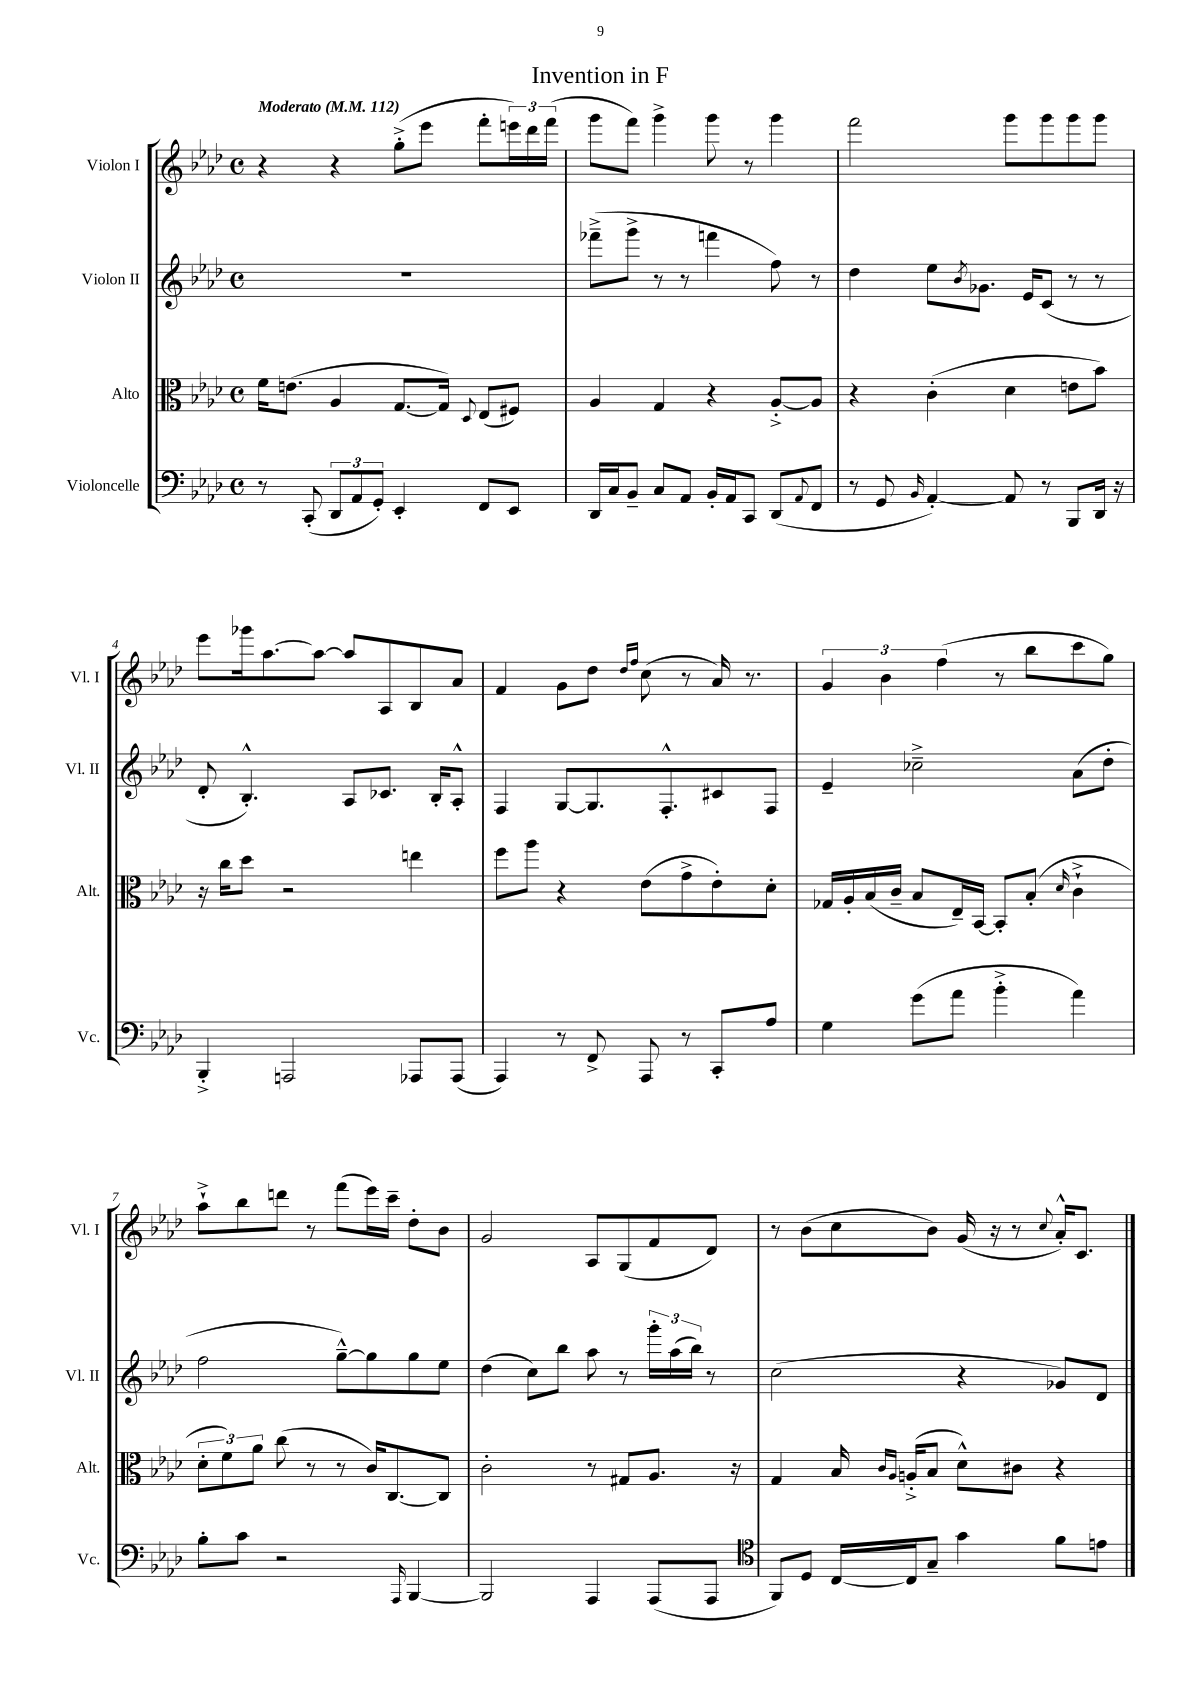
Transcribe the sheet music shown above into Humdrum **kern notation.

**kern	**kern	**kern	**kern
*staff4	*staff3	*staff2	*staff1
*clefF4	*clefC3	*clefG2	*clefG2
*k[b-e-a-d-]	*k[b-e-a-d-]	*k[b-e-a-d-]	*k[b-e-a-d-]
*M4/4	*M4/4	*M4/4	*M4/4
*met(c)	*met(c)	*met(c)	*met(c)
*MM112	*MM112	*MM112	*MM112
8r	16f\LK	1r	4r
.	(8.e\J	.	.
(8CC'/	.	.	.
12DD-/L	4A-/	.	4r
12AA-/	.	.	.
12GG'/J)	.	.	.
4EE-'/	[8.G/L	.	(8gg'^\L
.	.	.	8eee-\J
.	16G/]Jk)	.	.
.	8qqD-/	.	.
8FF/L	(8E-/L	.	8fff'\L
8EE-/J	8F#/J)	.	24eee\L)
.	.	.	24ddd-\
.	.	.	(24fff\JJ
=	=	=	=
16DD-/LL	4A-/	(8fff-~^\L	8ggg\L
16C/J	.	.	.
8BB-~/J	.	8ggg^\J	8fff\J)
8C/L	4G/	8r	4ggg^\
8AA-/J	.	8r	.
16BB-'/LL	4r	4fff\	8ggg\
16AA-/J	.	.	.
8CC/J	.	.	8r
(8DD-/L	[8A-'^/L	8ff\)	4ggg\
8qqAA-/	.	.	.
8FF/J	8A-/]J	8r	.
=	=	=	=
8r	4r	4dd-\	2fff\
8GG/	.	.	.
16qqBB-/	.	.	.
[4AA-'/)	(4c'\	8ee-\L	.
.	.	8qb-/	.
.	.	8.g-\J	.
8AA-/]	4d-\	.	8ggg\L
.	.	16e-/LK	.
8r	.	(8c/J	8ggg\
8BBB-/L	8e\L	8r	8ggg\
16DD-/Jk	8b-\J)	8r	8ggg\J
16r	.	.	.
=	=	=	=
4BBB-'^/	16r	8d-'/	8eee-\L
.	16cc\LK	.	.
.	8dd-\J	4.B-'^^/)	16ggg-\k
.	.	.	[8.aa-\
2AAA/	2r	.	.
.	.	.	8aa-\_J
.	.	8A-/L	8aa-/]L
.	.	8.c-/J	8A-/
8AAA-/L	4ee\	.	8B-/
.	.	16B-'/LK	.
(8AAA-/J	.	8A-'^^/J	8a-/J
=	=	=	=
4AAA-/)	8ff\L	4F/	4f/
.	8aa-\J	.	.
8r	4r	[8G/L	8g\L
8FF^/	.	8.G/]	8dd-\J
.	.	.	16qqdd-/LL
.	.	.	16qqff/JJ
8AAA-/	(8e-\L	.	(8cc\
.	.	8.F'^^/	.
8r	8g^\	.	8r
8CC'/L	8e-'\)	8c#/	16a-/)
.	.	.	8.r
8A-/J	8d-'\J	8F/J	.
=	=	=	=
4G\	16G-/LL	4e-~/	6g/
.	16A-'/	.	.
.	(16B-/	.	.
.	.	.	6b-\
.	16c~/JJ	.	.
(8g\L	8B-/L	2cc-~^\	.
.	.	.	(6ff\
8a-\J	16E-~/L)	.	.
.	[16BB-/JJ	.	.
4b-'^\	8BB-'/]L	.	8r
.	(8B-'/J	.	8bb-\L
.	16qqd-/	.	.
4a-\)	4c`^\	(8a-\L	8ccc\
.	.	8dd-'\J	8gg\J)
=	=	=	=
8B-'\L	12d-'\L	2ff\	8aa-`^\L
.	12f\)	.	.
8c\J	.	.	8bb-\
.	12a-\J	.	.
2r	(8cc\	.	8ddd\J
.	8r	.	8r
.	8r	[8gg~^^\L)	(8fff\L
.	16c/LK)	8gg\]	16eee-\L)
.	[8.C/	.	16ccc~\JJ
16qqAAA-/	.	.	.
[4BBB-/	.	8gg\	8dd-'\L
.	8C/]J	8ee-\J	8b-\J
=	=	=	=
2BBB-/]	2c'\	(4dd-\	2g/
.	.	8cc\L)	.
.	.	8bb-\J	.
4AAA-/	8r	8aa-\	8A-/L
.	8G#/L	8r	(8G/
(8AAA-/L	8.A-/J	24ggg'\LL	8f/
.	.	(24aa-\	.
.	.	24bb-\JJ)	.
8AAA-/J	.	8r	8d-/J)
.	16r	.	.
=	=	=	=
*clefC4	*	*	*
8FF/L)	4G/	(2cc\	8r
8D-/J	.	.	(8b-\L
[16C/LL	16B-/	.	8cc\
.	16qqc/LL	.	.
.	16qqA-/JJ	.	.
16C/]J	(16A'^/LK	.	.
8G~/J	8B-/J	.	8b-\J)
4g\	8d-^^\L)	4r	(16g/
.	.	.	16r
.	8c#\J	.	8r
.	.	.	8qqcc/
8f\L	4r	8g-/L)	16a-'^^/LK)
.	.	.	8.c/J
8e\J	.	8d-/J	.
==	==	==	==
*-	*-	*-	*-
